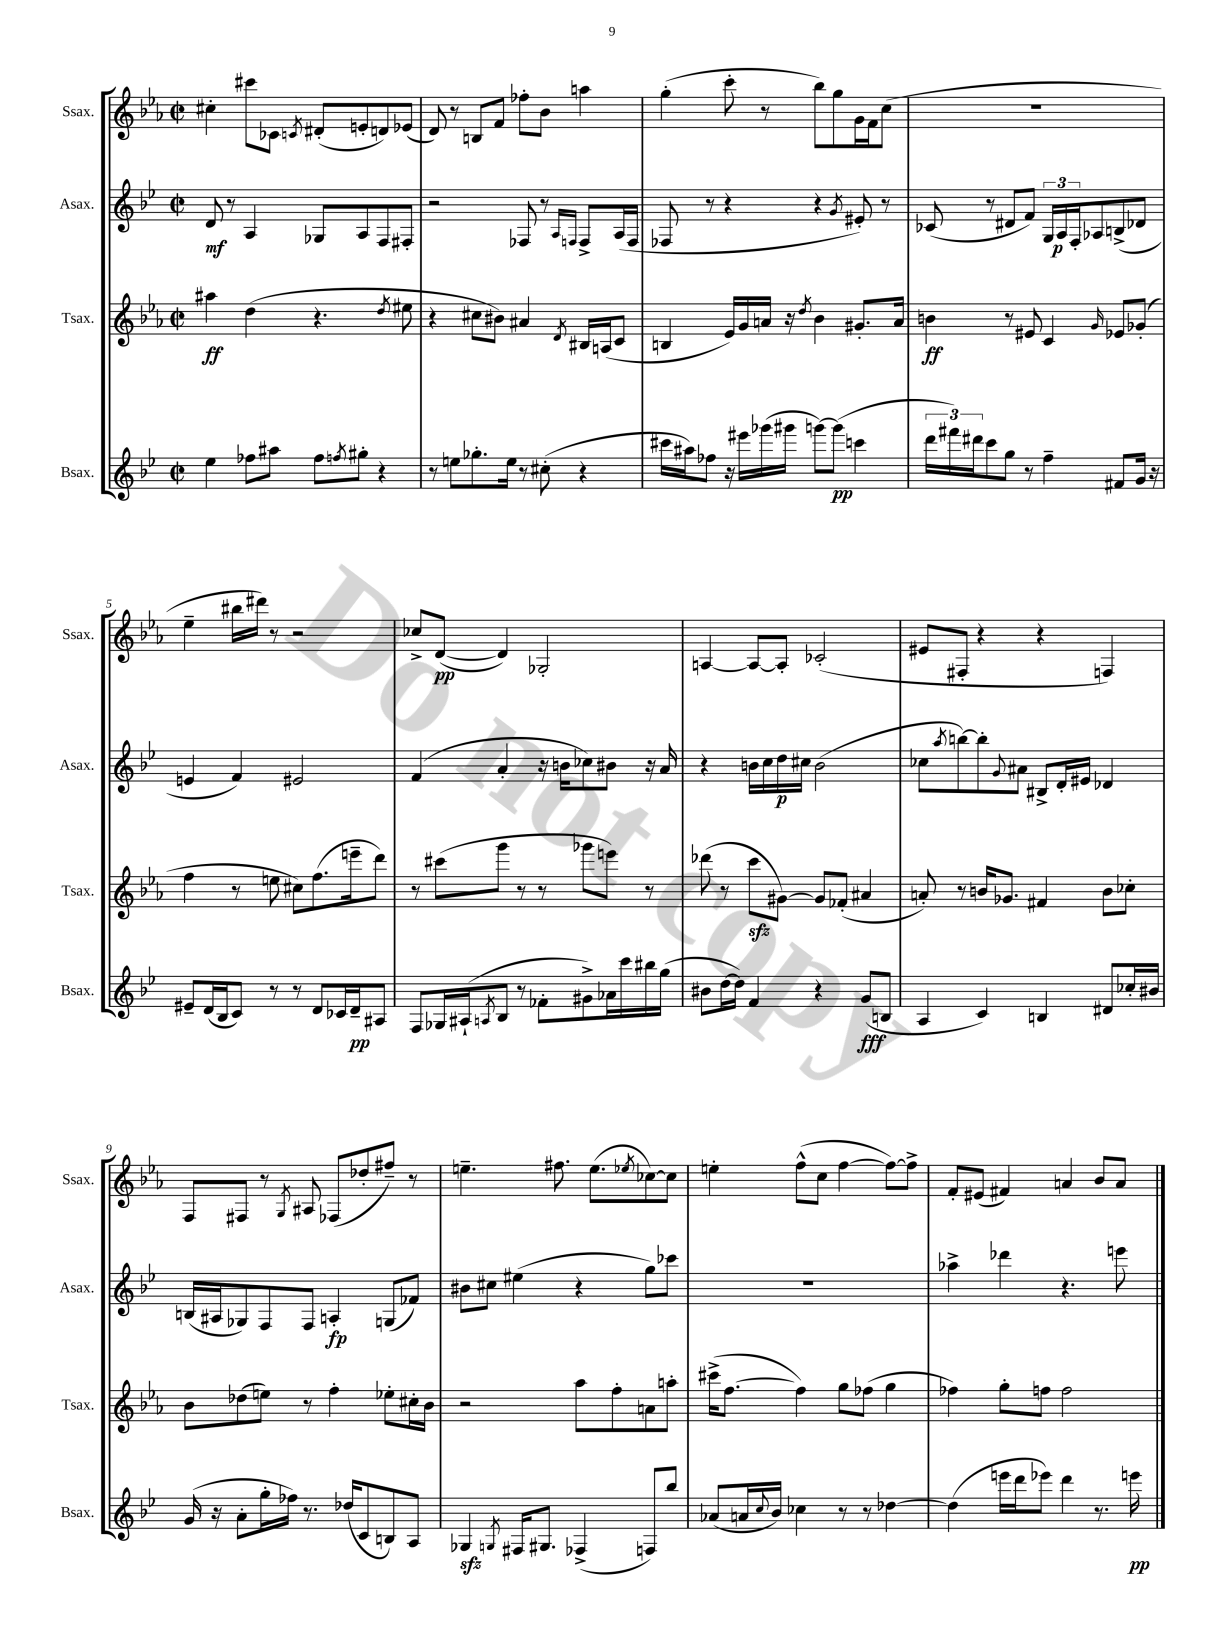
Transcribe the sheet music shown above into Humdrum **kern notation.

**kern	**kern	**kern	**kern
*staff4	*staff3	*staff2	*staff1
*clefG2	*clefG2	*clefG2	*clefG2
*k[b-e-]	*k[b-e-a-]	*k[b-e-]	*k[b-e-a-]
*M2/2	*M2/2	*M2/2	*M2/2
*met(c|)	*met(c|)	*met(c|)	*met(c|)
4ee-\	4aa#\	8d/	4cc#'\
.	.	8r	.
8ff-\L	(4dd\	4A/	8ccc#\L
8aa#\J	.	.	8c-\J
.	.	.	8qc/
8ff-\L	4.r	8G-/L	(8d#'/L
8qff/	.	.	.
8gg#'\J	.	8A/	8e'/
4r	.	8F/	8d/)
.	8qdd/	.	.
.	8ee#\	8F#'/J	(8e-/J
=	=	=	=
8r	4r	2r	8d/)
8ee\L	.	.	8r
8.gg-'\	8cc#\L	.	8B/L
.	8b#\J)	.	8f/J
16ee\Jk	.	.	.
8r	4a#/	8F-/	8ff-'\L
(8cc#'\	.	8r	8b-\J
.	.	16qqA/LL	.
.	8qd/	16qqF/JJ	.
4r	16B#/LL	8F^/L	4aa\
.	(16A/J	.	.
.	8c/J	(16A/L	.
.	.	16F/JJ	.
=	=	=	=
16ccc#\LL	4B/	8F-/	(4gg'\
16aa#\J)	.	.	.
8ff-\J	.	8r	.
16r	16e-/LL)	4r	8ccc'\
16eee#\LL	16g/	.	.
(16ggg-\	16a/JJ	.	8r
16ggg#\JJ	16r	.	.
.	8qdd/	.	.
[8ggg\L)	4b-\	4r	8bb-\L)
(8ggg\]J	.	.	8gg\
.	.	8qg/	.
4ccc\	8.g#'/L	8e#'/)	16g\L
.	.	.	16f\J
.	.	8r	(8cc\J
.	16a/Jk	.	.
=	=	=	=
24ddd\LL	4b\	(8c-/	1r
24fff#\)	.	.	.
24ddd#\J	.	.	.
8ccc\	.	8r	.
8gg\J	8r	8d#/L	.
8r	8e#/	8f/J)	.
4ff~\	4c/	24G/LL	.
.	.	24A/	.
.	.	24F'/J	.
.	.	8A-/	.
.	16qqg/	.	.
8f#/L	8e-/L	(8B^/	.
16g/Jk	(8g-'/J	8d-/J	.
16r	.	.	.
=	=	=	=
8e#~/L	4ff\	4e/	4ee-~\
(16d/L	.	.	.
16B-/J	.	.	.
8c/J)	8r	4f/)	16bb#\LL
.	.	.	16ddd#\JJ)
8r	8ee\	.	8r
8r	8cc#\L)	2e#/	2r
8d/L	(8.ff\	.	.
16c-/L	.	.	.
16d~/J	16eee~\k	.	.
8A#/J	8ddd\J)	.	.
=	=	=	=
8F/L	8r	(4f/	8cc-^/L
16G-/L	(8ccc#\L	.	([8d/J
(16A#`/J	.	.	.
8qA/	.	.	.
8B-/J	8ggg\J	4a'/	4d/])
8r	8r	.	.
8f-'\L	8r	16r	2G-'/
.	.	16b\LK	.
8g#^\)	8ggg-\L	8cc-\)	.
16a-\L	8eee\J)	8b#\J	.
16ccc\	.	.	.
16bb#\	8r	16r	.
(16gg\JJ	.	16a/	.
=	=	=	=
8b#\L	(8ddd-\	4r	[4A/
[16dd\L	8r	.	.
16dd\]JJ)	.	.	.
4f/	8ccc\L	16b\LL	8A/_L
.	.	16cc\	.
.	[8g#\J)	16dd\	8A'/]J
.	.	16cc#\JJ	.
4r	8g#/]L	(2b\	(2c-'/
.	(8f-'/J	.	.
(8g/L	4a#/	.	.
8B/J	.	.	.
=	=	=	=
4A/	8a'/)	8cc-\L	8e#/L
.	.	8qaa/	.
.	8r	[8bb\)	8F#'/J
4c/)	16b/LK	8bb'\]	4r
.	8.g-/J	.	.
.	.	8qqg/	.
.	.	8a#\J	.
4B/	4f#/	8B#^/L	4r
.	.	16d'/L	.
.	.	16e#/JJ	.
8d#/L	8b\L	4d-/	4F/)
16cc-'/L	8cc-'\J	.	.
16b#/JJ	.	.	.
=	=	=	=
(16g/	8b-\L	(16B/LL	8F/L
16r	.	16A#/J	.
8a'\L	(8dd-\	8G-/)	8F#/J
16gg'\L	8ee\J)	8F/	8r
16ff-\JJ)	.	.	.
.	.	.	8qG/
8.r	8r	8F/J	8A#/
.	4ff'\	4A'/	(8F-/L
(16dd-/LK	.	.	.
8c/	.	.	8dd-'/
8B/)	8ee-'\L	(8G/L	8ff#~/J)
8A/J	16cc#'\L	8f-/J)	8r
.	16b-\JJ	.	.
=	=	=	=
4G-/	2r	8b#\L	4.ee~\
.	.	8cc#\J	.
8qG/	.	.	.
16F#/LK	.	(4ee#\	.
8.G#/J	.	.	.
.	.	.	8.ff#\
(4F-^/	8aa-\L	4r	.
.	.	.	(8.ee\L
.	8ff'\	.	.
.	.	.	8qee-/
8F/L)	8a\	8gg\L)	[8cc-\)
8bb-/J	8aa'\J	8ccc-\J	8cc-\]J
=	=	=	=
(8a-/L	(16ccc#^\LK	1r	4ee'\
.	[8.ff\J	.	.
16a/L	.	.	.
8qqcc/	.	.	.
16b-/JJ)	.	.	.
4cc-\	4ff\])	.	(8ff^^\L
.	.	.	8cc\J
8r	8gg\L	.	[4ff\
8r	(8ff-\J	.	.
[4dd-\	4gg\	.	8ff\_L)
.	.	.	8ff^\]J
=	=	=	=
(4dd-\]	4ff-\)	4aa-^\	8f'/L
.	.	.	(8e#/J
16eee\LL	8gg'\L	4ddd-\	4f#/)
16ddd\J	.	.	.
8eee-\J)	8ff\J	.	.
4ddd\	2ff\	4.r	4a/
8.r	.	.	8b-/L
.	.	8eee\	8a/J
16eee\	.	.	.
==	==	==	==
*-	*-	*-	*-
